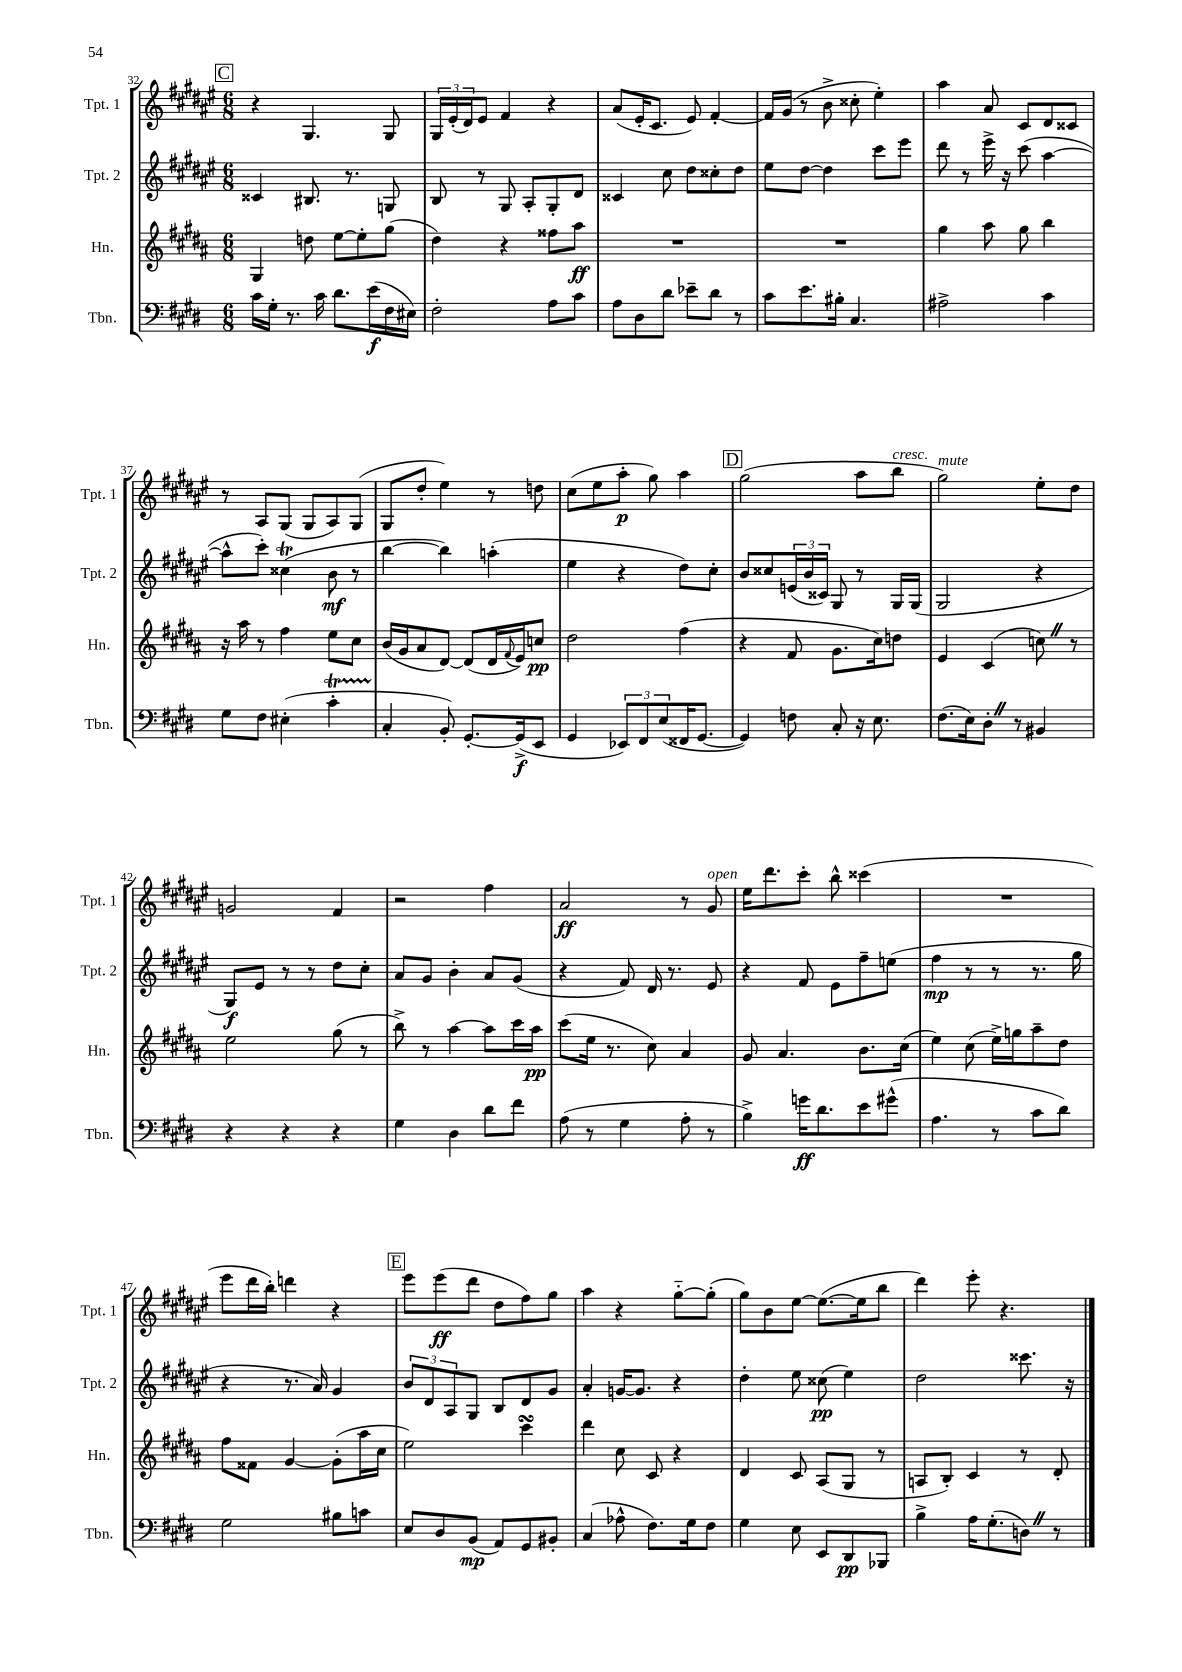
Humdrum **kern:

**kern	**kern	**kern	**kern
*staff4	*staff3	*staff2	*staff1
*clefF4	*clefG2	*clefG2	*clefG2
*k[f#c#g#d#]	*k[f#c#g#d#a#]	*k[f#c#g#d#a#e#]	*k[f#c#g#d#a#e#]
*M6/8	*M6/8	*M6/8	*M6/8
16c#	4G#	4c##	4r
16G#'	.	.	.
8.r	.	.	.
.	8dd	8.B#	4.G#
16c#	.	.	.
8.d#	[8ee	.	.
.	.	8.r	.
.	8ee']	.	.
(16e	.	.	.
16F#	(8gg#	8G	8G#
16E#)	.	.	.
=	=	=	=
2F#'	4dd#)	8B	24G#
.	.	.	(24e#'
.	.	.	24d#)
.	.	8r	8e#
.	4r	8G#	4f#
.	.	8A#'	.
8A	8ff##	8G#'	4r
8c#	8aa#	8d#	.
=	=	=	=
8A	2.r	4c##	(8a#
8D#	.	.	16e#'
.	.	.	8.c#
8d#	.	8cc#	.
8e-~	.	8dd#	8e#)
8d#	.	8cc##'	[4f#'
8r	.	8dd#	.
=	=	=	=
8c#	2.r	8ee#	16f#]
.	.	.	(16g#
8.e	.	[8dd#	8r
.	.	4dd#]	8b^
16B#'	.	.	.
4.C#	.	.	8cc##'
.	.	8ccc#	4ee#')
.	.	8eee#	.
=	=	=	=
2A#^	4gg#	8ddd#	4aa#
.	.	8r	.
.	8aa#	16eee#^	8a#
.	.	16r	.
.	8gg#	(8ccc#	8c#
4c#	4bb	[4aa#	8d#
.	.	.	8c##
=	=	=	=
8G#	16r	8aa#^^]	8r
.	16aa#	.	.
8F#	8r	8ccc#')	8A#
(4E#'	4ff#	(4cc##	(8G#
.	.	.	8G#
4c#'	8ee	8b	8A#)
.	8cc#	8r	(8G#
=	=	=	=
4C#'	(16b	[4bb	8G#
.	16g#	.	.
.	8a#	.	8dd#'
8BB')	[8d#)	4bb])	4ee#)
[8.GG#'	(8d#]	.	.
.	16d#	(4aa'	8r
.	8qqf#	.	.
(16GG#^]	16e)	.	.
8EE	8cc	.	8dd
=	=	=	=
4GG#	2dd#	4ee#	(8cc#
.	.	.	8ee#
12EE-)	.	4r	8aa#'
12FF#	.	.	.
.	.	.	8gg#)
(12E	.	.	.
16FF##	(4ff#	8dd#)	4aa#
[8.GG#	.	.	.
.	.	8cc#'	.
=	=	=	=
4GG#])	4r	8b	(2gg#
.	.	8cc##	.
8F	8f#	(24e	.
.	.	24b	.
.	.	24c##)	.
8C#'	8.g#	8G#	.
16r	.	8r	8aa#
8.E	16cc#)	.	.
.	8dd	16G#	8bb
.	.	(16G#	.
=	=	=	=
(8.F#	4e	2G#	2gg#)
16E)	.	.	.
8D#'	(4c#	.	.
8r	.	.	.
4BB#	8cc)	4r	8ee#'
.	8r	.	8dd#
=	=	=	=
4r	2ee	8G#)	2g
.	.	8e#	.
4r	.	8r	.
.	.	8r	.
4r	(8gg#	8dd#	4f#
.	8r	8cc#'	.
=	=	=	=
4G#	8bb^)	8a#	2r
.	8r	8g#	.
4D#	[4aa#	4b'	.
8d#	8aa#]	8a#	4ff#
8f#	16ccc#	(8g#	.
.	16aa#	.	.
=	=	=	=
(8A	(8ccc#	4r	2a#
8r	16ee	.	.
.	8.r	.	.
4G#	.	8f#)	.
.	8cc#)	16d#	.
.	.	8.r	.
8A'	4a#	.	8r
8r	.	8e#	8g#
=	=	=	=
4B^)	8g#	4r	16ee#
.	.	.	8.ddd#
.	4.a#	.	.
16g	.	8f#	8ccc#'
8.d#	.	.	.
.	.	8e#	8bb^^
8e	8.b	8ff#~	(4ccc##
(8g#^^	.	(8ee	.
.	(16cc#	.	.
=	=	=	=
4.A	4ee)	4ff#	2.r
.	(8cc#	8r	.
8r	16ee^)	8r	.
.	16gg	.	.
8c#	8aa#~	8.r	.
8d#)	8dd#	.	.
.	.	16gg#	.
=	=	=	=
2G#	8ff#	4r	8eee#
.	8f##	.	16ddd#
.	.	.	16bb')
.	[4g#	8.r	4ddd
.	.	16a#)	.
8B#	(8g#']	4g#	4r
8c	16aa#	.	.
.	16cc#	.	.
=	=	=	=
8E	2ee)	12b	8eee#
.	.	12d#	.
8D#	.	.	(8eee#
.	.	12A#	.
(8BB	.	8G#	8ddd#
8AA)	.	8B	8dd#
8GG#	4ccc#	8d#	8ff#)
8BB#'	.	8g#	8gg#
=	=	=	=
(4C#	4ddd#	4a#'	4aa#
8A-^^	8cc#	[16g	4r
.	.	8.g]	.
8.F#)	8c#	.	.
.	4r	4r	[8gg#'~
16G#	.	.	.
8F#	.	.	(8gg#']
=	=	=	=
4G#	4d#	4dd#'	8gg#)
.	.	.	8b
8E	8c#	8ee#	[8ee#
8EE	(8A#	(8cc##	(8.ee#_
8DD#	8G#	4ee#)	.
.	.	.	16ee#]
8BBB-	8r	.	8bb
=	=	=	=
4B^	8A	2dd#	4ddd#)
.	8B')	.	.
16A	4c#	.	8eee#'
(8.G#'	.	.	.
.	.	.	4.r
8D)	8r	8.ccc##	.
8r	8d#'	.	.
.	.	16r	.
==	==	==	==
*-	*-	*-	*-
